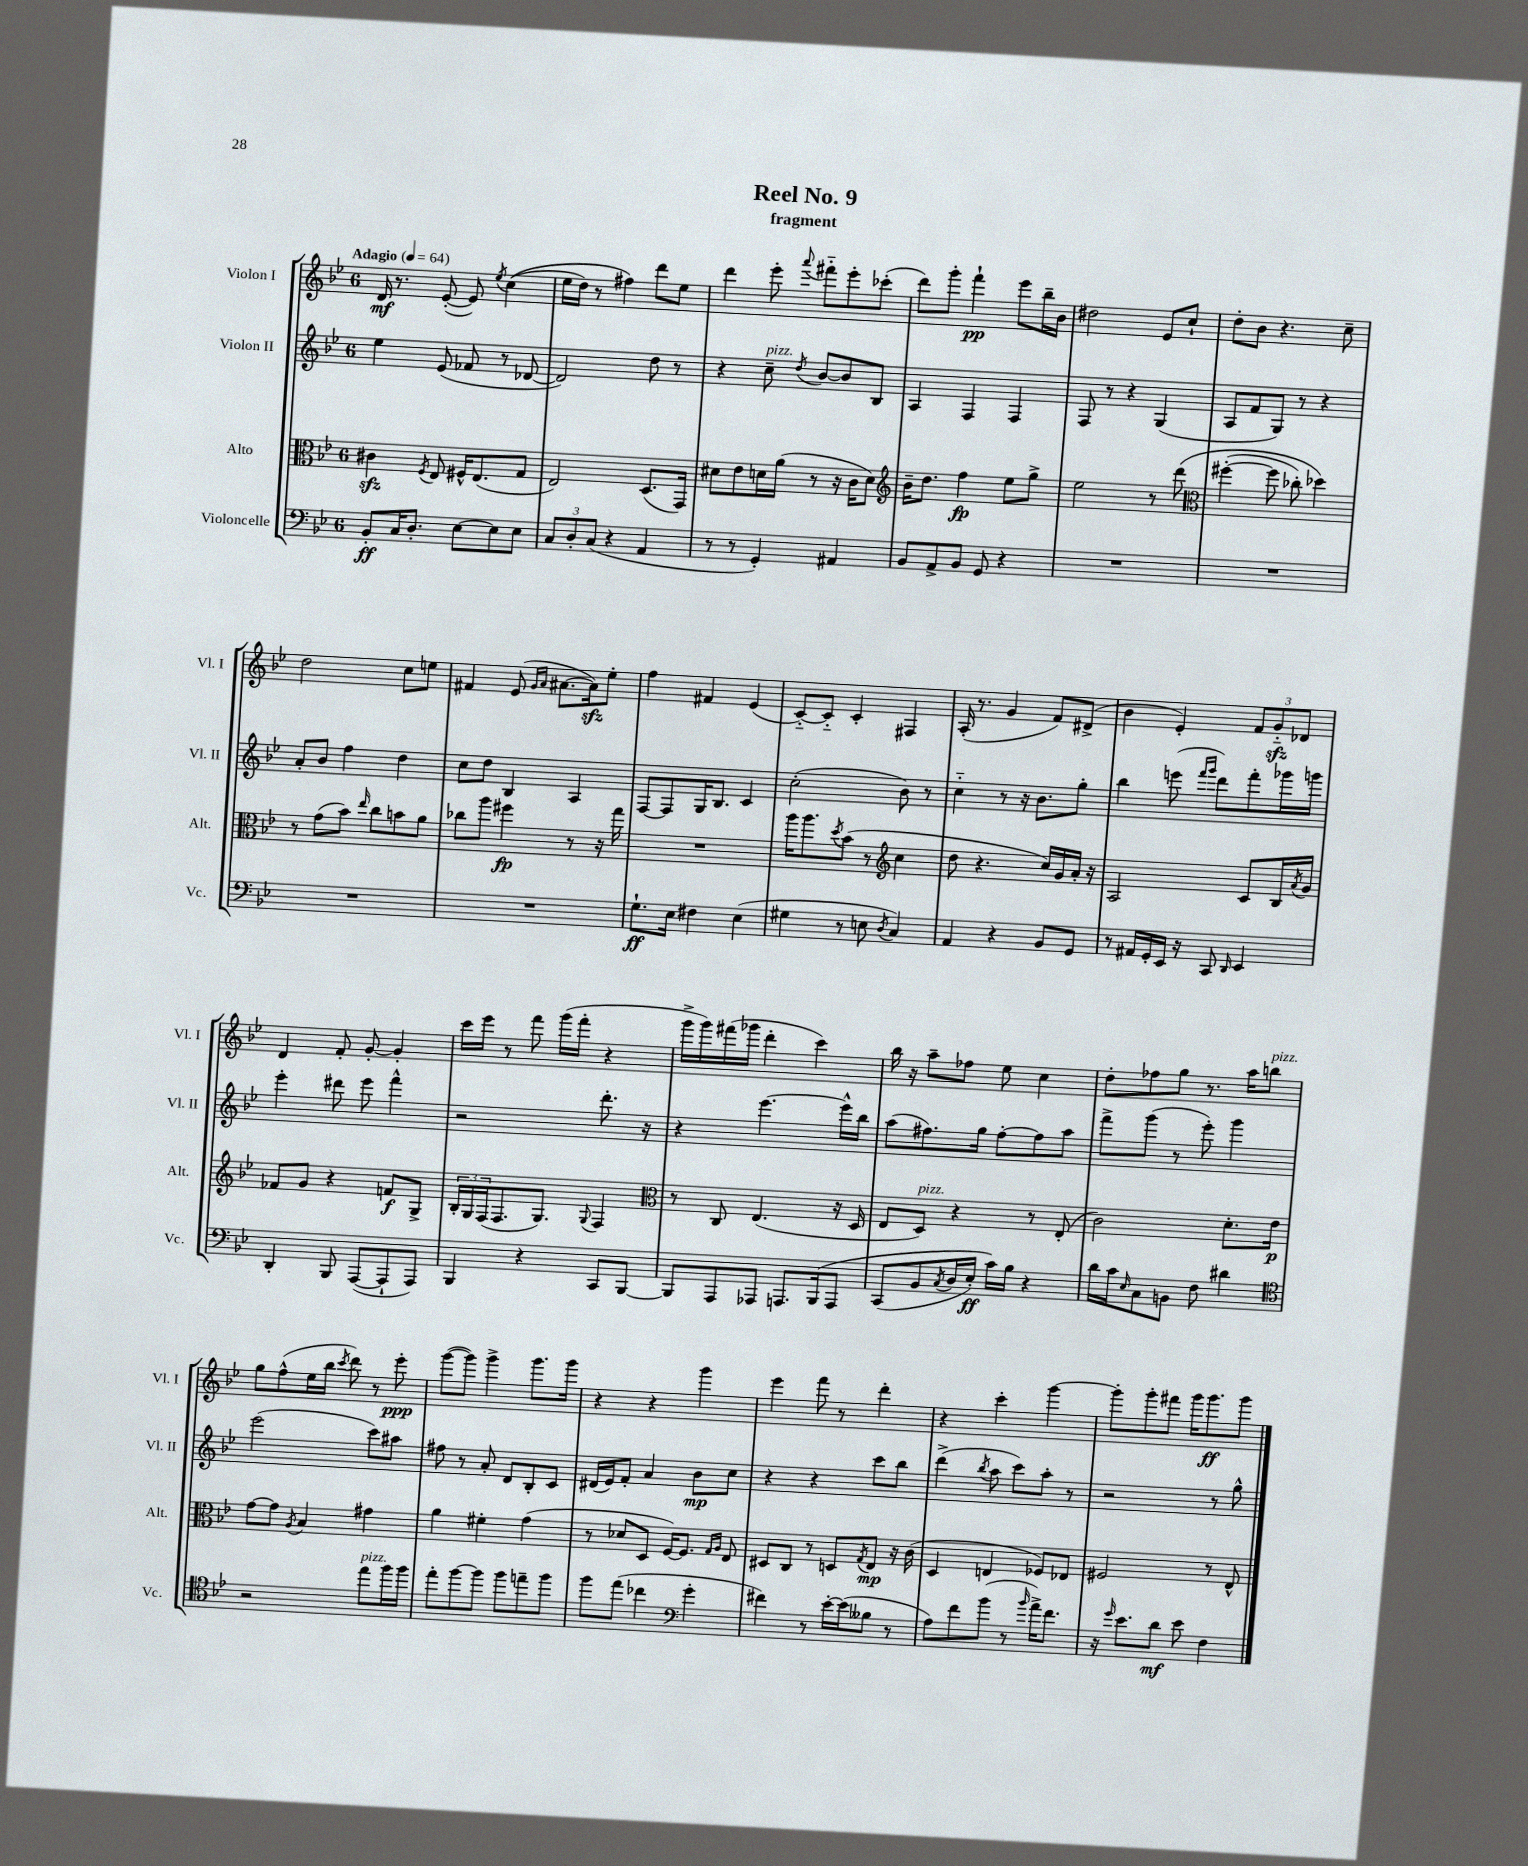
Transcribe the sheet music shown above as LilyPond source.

\header { title = "Reel No. 9" subtitle = "fragment" }
<<
\new StaffGroup <<
\new Staff = "s0" \with { instrumentName = "Violon I" shortInstrumentName = "Vl. I" } {
    \clef treble \key bes \major \once \override Staff.TimeSignature.style = #'single-digit \time 6/8 \tempo "Adagio" 4 = 64
    d'16\mf r8. ees'8~-.( ees'8) \acciaccatura { ees''8 } c''4(\( |
    ees''16 d''16) r8 fis''4\) d'''8 ees''8 |
    d'''4 ees'''8-. \appoggiatura { a'''8 } fis'''8-_ ees'''8-. ces'''8-.( |
    d'''8) g'''8-. f'''4-!\pp ees'''8 bes''16-- bes'16 |
    dis''2 ees'8 c''8-! |
    d''8-. bes'8 r4. c''8-- |
    d''2 c''8 e''8 |
    fis'4 ees'8( \grace { g'16 a'16 } ais'8.~ ais'16\sfz) ees''8-. |
    f''4 fis'4 ees'4( |
    c'8~-_) c'8-_ c'4-. fis4 |
    a16-.( r8. g'4 f'8) dis'8->( |
    bes'4 ees'4-.) \tuplet 3/2 { f'8 g'8-_\sfz des'8 } |
    d'4 f'8-. g'8~-. g'4-. |
    c'''16 ees'''16 r8 f'''8 g'''16( f'''16-. r4 |
    g'''16-> g'''16) fis'''16( ges'''16 d'''4-. c'''4) |
    bes''16 r16 a''8-- fes''8 ees''8 c''4 |
    d''8-. fes''8 g''8 r8. a''16 b''8^\markup { \italic "pizz." } |
    g''8 f''8-^( ees''16 bes''16 \acciaccatura { c'''8 } d'''8) r8 ees'''8-.\ppp |
    g'''8~( g'''8) g'''4-> g'''8. g'''16 |
    r4 r4 g'''4 |
    ees'''4 f'''8 r8 d'''4-. |
    r4 c'''4-. g'''4~ |
    g'''8-. g'''8-. fis'''8 g'''16 g'''8.\ff g'''8 \bar "|." |
}
\new Staff = "s1" \with { instrumentName = "Violon II" shortInstrumentName = "Vl. II" } {
    \clef treble \key bes \major \once \override Staff.TimeSignature.style = #'single-digit \time 6/8
    ees''4 ees'8( fes'8 r8 des'8~ |
    des'2) d''8 r8 |
    r4 c''8--^\markup { \italic "pizz." } \acciaccatura { d''8 } bes'8~ bes'8 bes8 |
    a4 f4 f4 |
    f8 r8 r4 g4( |
    a8 f'8 g8) r8 r4 |
    a'8-. bes'8 f''4 d''4 |
    c''8 d''8 bes4 a4 |
    f8~ f8 g16 bes8. c'4 |
    c''2-.( bes'8) r8 |
    c''4-_ r8 r16 bes'8. g''8-. |
    bes''4 e'''8( \grace { f'''16 g'''16 } d'''8) f'''8-. ges'''16 g'''16 |
    ees'''4-. dis'''8 ees'''8 f'''4-^ |
    r2 d'''8.-. r16 |
    r4 ees'''4.~ ees'''16-^ bes''16 |
    a''8( fis''8.) g''16 fis''8~-. fis''8 a''8 |
    f'''8-> g'''8( r8 ees'''8-.) g'''4 |
    ees'''2( c'''8) ais''8 |
    fis''8 r8 a'8-. d'8 bes8-. c'8 |
    dis'16( ees'16) f'8-. a'4 bes'8\mp c''8 |
    r4 r4 c'''8 bes''8 |
    d'''4->( \acciaccatura { bes''8 } a''8 c'''8) a''8-. r8 |
    r2 r8 g''8-^ \bar "|." |
}
\new Staff = "s2" \with { instrumentName = "Alto" shortInstrumentName = "Alt." } {
    \clef alto \key bes \major \once \override Staff.TimeSignature.style = #'single-digit \time 6/8
    cis'4\sfz \acciaccatura { f8 } ees8 fis16-^ ees8.( g8 |
    ees2) d8.( g,16) |
    dis'8 ees'8 d'16 a'16( r8 r16 c'16 d'8) |
    \clef treble bes'16-- d''8. f''4\fp ees''8 g''8-> |
    ees''2 r8 d'''8\( |
    \clef alto fis''4~-.( fis''8 ces''8-.) des''4\) |
    r8 g'8( bes'8) \grace { ees''16 } c''8 b'8 a'8 |
    ces''8 a''8 fis''4\fp r8 r16 g''16 |
    R2. |
    a''16 a''8. \acciaccatura { d''8 } bes'8( r8 \clef treble c''4 |
    d''8 r4. c''16) g'16 a'16-. r16 |
    a2 c'8 bes16 \acciaccatura { a'8 } g'16 |
    fes'8 g'8 r4 f'8\f g8-> |
    \tuplet 3/2 { bes16-. g16 f16( } f8. g8.) \appoggiatura { g8 } f4 |
    \clef alto r8 c8 ees4.( r16 d16 |
    ees8 d8^\markup { \italic "pizz." }) r4 r8 ees8-.( |
    c'2) d'8.-. ees'16\p |
    g'8~ g'8 \acciaccatura { a8 } bes4 gis'4 |
    a'4 fis'4-. g'4( |
    r8 des'8 d8 f16~) f8. \grace { g16 a16 } ees8 |
    dis8 c8 r8 d8 \acciaccatura { g8 } ees8\mp r16 c'16( |
    d4 e4 fes8) ees8 |
    fis2 r8 ees8-^ \bar "|." |
}
\new Staff = "s3" \with { instrumentName = "Violoncelle" shortInstrumentName = "Vc." } {
    \clef bass \key bes \major \once \override Staff.TimeSignature.style = #'single-digit \time 6/8
    bes,8-.\ff c16 d8.-. ees8~ ees8 ees8 |
    \tuplet 3/2 { c8 d8-. c8( } r4 a,4 |
    r8 r8 g,4-.) ais,4 |
    bes,8 a,8-> bes,8 g,8 r4 |
    R2. |
    R2. |
    R2. |
    R2. |
    g8.-!\ff ees16 fis4 ees4( |
    gis4 r8 e8 \acciaccatura { d8 } c4) |
    a,4 r4 bes,8 g,8 |
    r8 ais,16 g,16-. ees,16 r16 c,8 \grace { d,16 } ees,4 |
    d,4-. bes,,8 a,,8~( a,,8-! a,,8) |
    bes,,4 r4 c,8 bes,,8~ |
    bes,,8 a,,8 aes,,8 a,,8. bes,,16\( a,,8 |
    c,8( bes,8 \acciaccatura { c8 } d16 ees16-.\ff) c'16\) bes16 r4 |
    d'16 c'16 \grace { ees16 } c8 b,8 f8 dis'4 |
    \clef tenor r2 ees''8^\markup { \italic "pizz." } f''16 f''16 |
    ees''8-. f''8~ f''8 f''8 e''8-- f''8 |
    f''8 ees''8( ces''4 \clef bass g'4-. |
    fis'4) r8 ees'16~-. ees'16( beses8 r8 |
    a8) f'8 bes'8( r8 \grace { bes'16 } a'16->) f'8. |
    r16 \grace { g'16 } ees'8. d'8\mf ees'8 f4 \bar "|." |
}
>>
>>
\layout { \context { \Score \remove "Bar_number_engraver" } }
